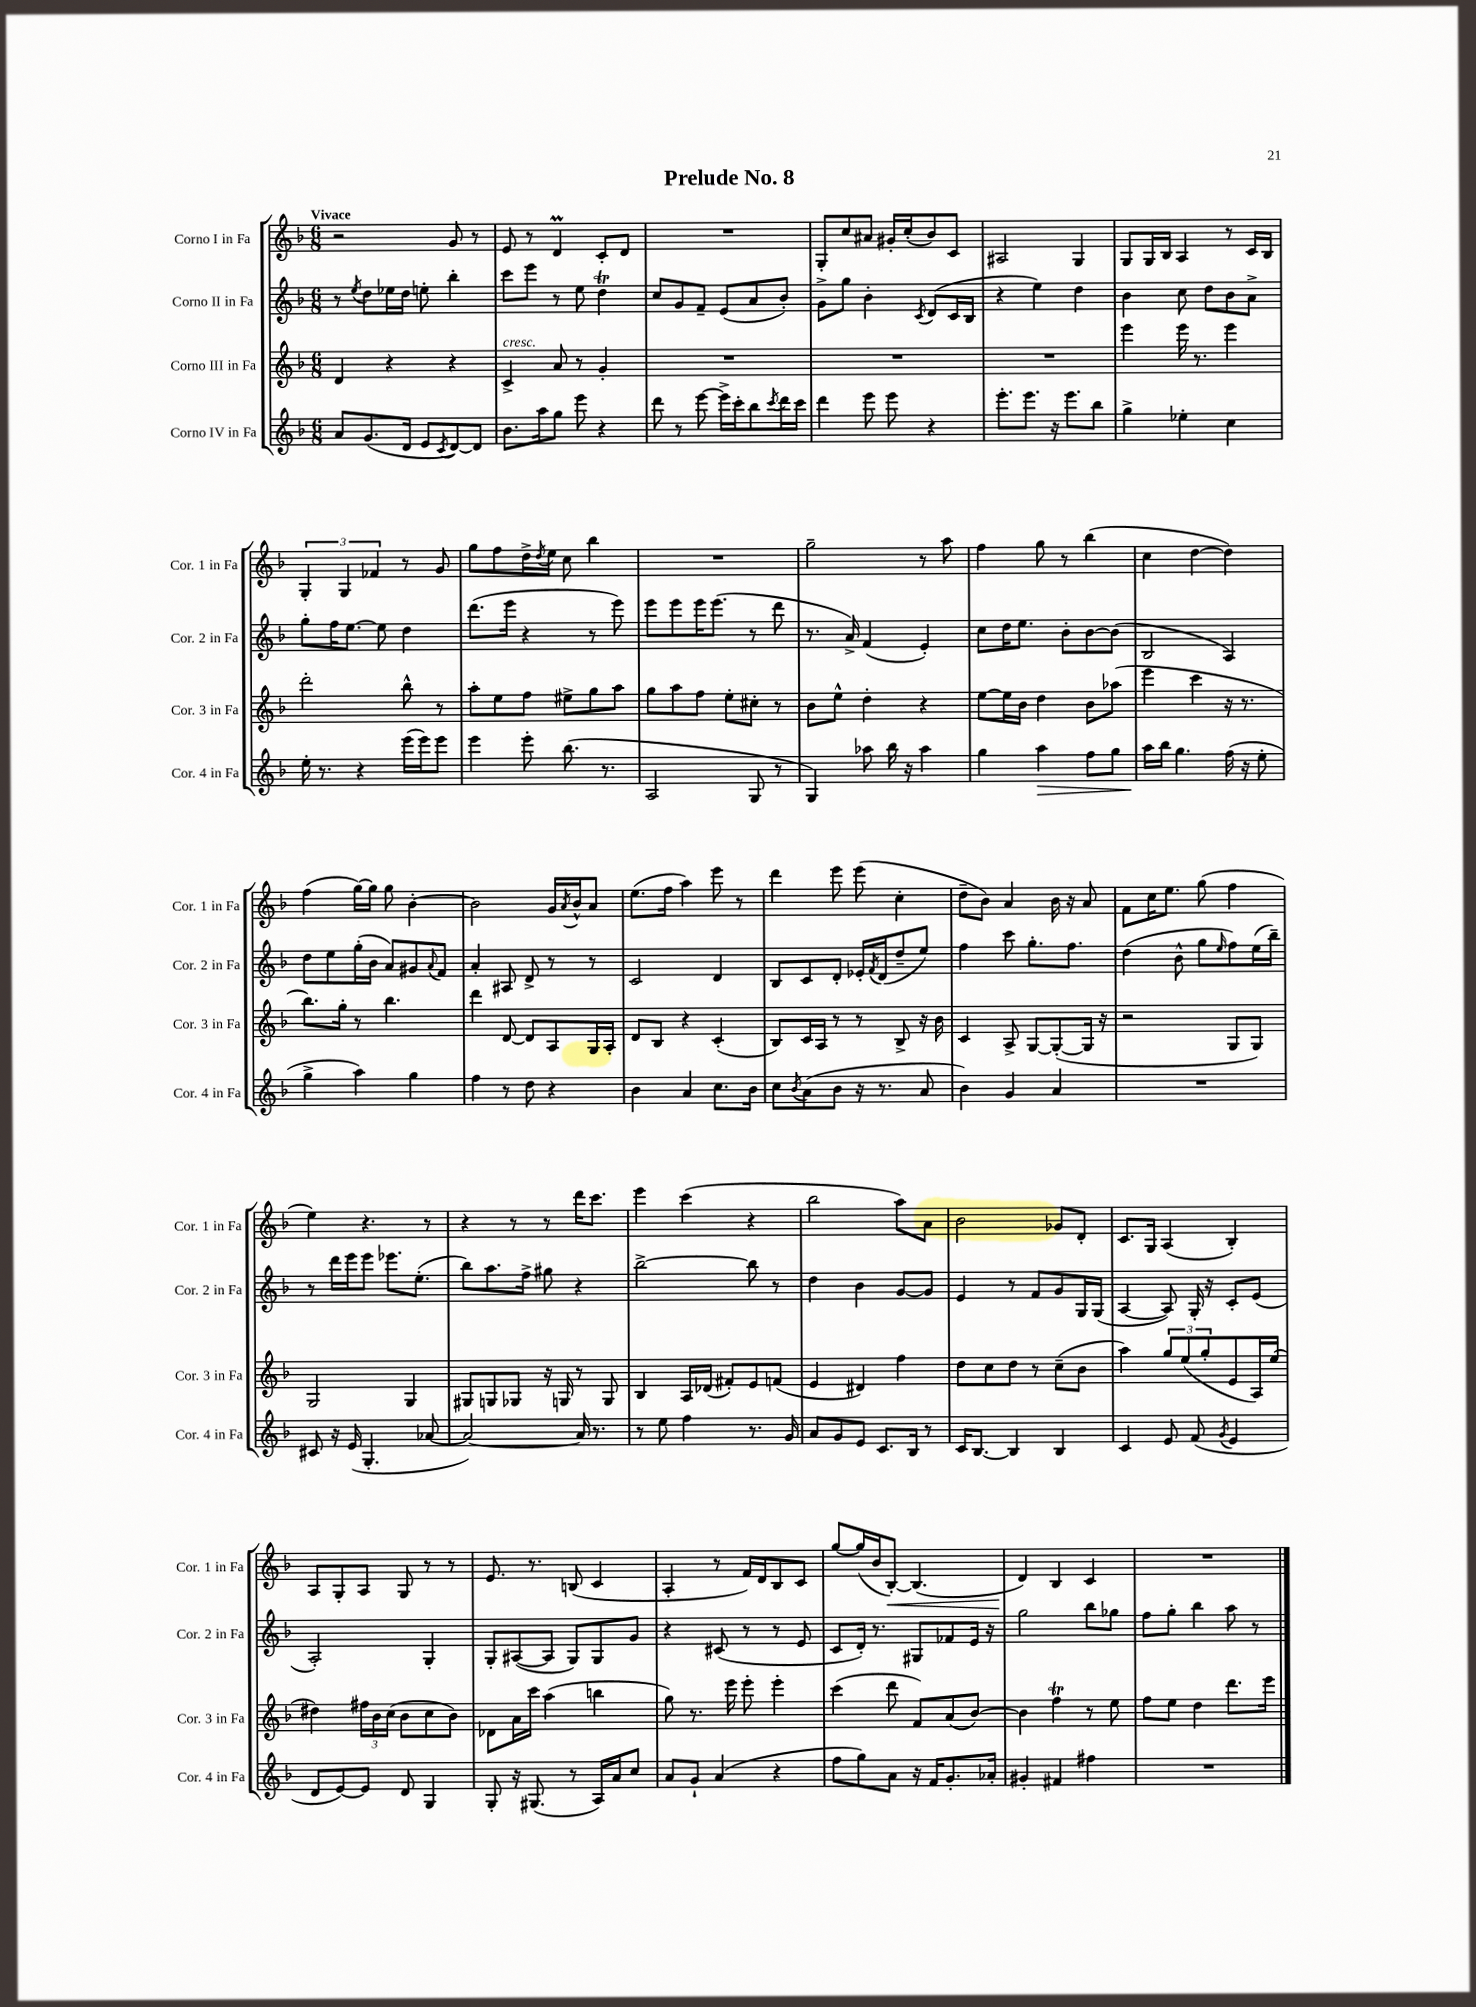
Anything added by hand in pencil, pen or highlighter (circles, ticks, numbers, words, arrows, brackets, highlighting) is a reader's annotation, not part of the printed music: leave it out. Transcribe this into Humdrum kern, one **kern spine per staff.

**kern	**kern	**kern	**kern
*staff4	*staff3	*staff2	*staff1
*clefG2	*clefG2	*clefG2	*clefG2
*k[b-]	*k[b-]	*k[b-]	*k[b-]
*M6/8	*M6/8	*M6/8	*M6/8
8a	4d	8r	2r
.	.	8qee	.
(8.g	.	8dd	.
.	4r	16ee-	.
16d	.	16dd	.
8e	.	8ee'	.
8qc	.	.	.
[8d)	4r	4bb-'	8g
8d]	.	.	8r
=	=	=	=
8.b-	4c^	8ccc	8e
.	.	8eee	8r
16aa	.	.	.
8gg	8a	8r	4d
8eee	8r	8ee	.
4r	4g'	4dd	8c'
.	.	.	8d
=	=	=	=
8ddd	2.r	8cc	2.r
8r	.	8g	.
[8eee	.	8f~	.
16eee^]	.	(8e	.
16ccc'	.	.	.
8bb-	.	8a	.
8qccc	.	.	.
16ddd	.	8b-')	.
16ccc	.	.	.
=	=	=	=
4ddd	2.r	8g^	8G'
.	.	8gg	8cc
8eee	.	4b-'	8a#
8eee	.	.	16g#'
.	.	.	(16cc'
.	.	8qc	.
4r	.	(8d	8b-)
.	.	16c	8c
.	.	16B-	.
=	=	=	=
8.eee'	2.r	4r	2A#
8.eee	.	.	.
.	.	4ee)	.
16r	.	.	.
8.eee	.	.	.
.	.	4dd	4G
8bb-	.	.	.
=	=	=	=
4gg^	4eee	4b-	8G
.	.	.	16G
.	.	.	16B-
4ee-'	16eee	8cc	4A
.	8.r	.	.
.	.	8dd	.
4cc	4eee	8b-	8r
.	.	8a^	16c
.	.	.	16B-
=	=	=	=
16ee'	2ddd'	8gg'	6G'
8.r	.	.	.
.	.	16ff	.
.	.	.	6G
.	.	[8.ee	.
4r	.	.	.
.	.	.	6f-
.	.	8ee]	.
(16eee	8bb-^^	4dd	8r
16eee)	.	.	.
8eee	8r	.	8g
=	=	=	=
4eee	8aa'	(8.ddd	8gg
.	8ee	.	8ff
.	.	16eee	.
8eee'	8ff	4r	16dd^
.	.	.	8qdd
.	.	.	16ee
(8.bb-	8ee#^	.	8cc
.	8gg	8r	4bb-
8.r	.	.	.
.	8aa	8eee)	.
=	=	=	=
2A	8gg	8eee	2.r
.	8aa	8eee	.
.	8ff	16eee	.
.	.	(8.eee	.
.	8ee'	.	.
8G	8cc#'	8r	.
8r	8r	8ddd	.
=	=	=	=
4G)	8b-	8.r	2gg~
.	8ee^^	.	.
.	.	16a^)	.
8aa-	4dd'	(4f	.
16bb-	.	.	.
16r	.	.	.
4aa-	4r	4e')	8r
.	.	.	8aa
=	=	=	=
4gg	[8ee	8cc	4ff
.	16ee]	16dd	.
.	16b-	8.ee	.
4aa	4dd	.	8gg
.	.	8b-'	8r
8ff	8b-	[8b-	(4bb-
8gg	(8aa-	(8b-]	.
=	=	=	=
16aa	4eee	2B-	4cc
16bb-	.	.	.
4.gg	.	.	.
.	4ccc	.	[4dd
(16ff	16r	4A)	4dd])
16r	8.r	.	.
8ee'	.	.	.
=	=	=	=
4gg^	8.bb-)	8dd	(4ff
.	.	8ee	.
.	16gg'	.	.
4aa)	8r	(16gg'	[16gg)
.	.	16b-	16gg]
.	4.bb-	8a)	8gg
4gg	.	8g#	[4b-'
.	.	8qqa	.
.	.	8f	.
=	=	=	=
4ff	4ddd	4a'	2b-]
8r	[8d	8A#	.
8dd	8d]	8d^	.
4r	8A	8r	16g
.	.	.	8qa
.	.	.	16b-^^
.	16G	8r	8a
.	16A'	.	.
=	=	=	=
4b-	8d	2c	(8.ee
.	8B-	.	.
.	.	.	16ff
4a	4r	.	4aa)
8.cc	(4c'	4d	8eee
.	.	.	8r
16b-	.	.	.
=	=	=	=
8cc	8B-)	8B-	4ddd
8qb-	.	.	.
(8a	16c	8c	.
.	16A	.	.
8b-	8r	8d'	8eee
16r	8r	16e-'	(8eee
.	.	8qf	.
8.r	.	(16d	.
.	8B-^	8dd~	4cc'
8a	16r	8ee)	.
.	16b-	.	.
=	=	=	=
4b-)	4c	4ff	8dd~
.	.	.	8b-)
4g	8A^	8ccc	4a
.	[8G	8.gg'	.
4a	(8G'_	.	16b-
.	.	8.ff	16r
.	16G]	.	8a
.	16r	.	.
=	=	=	=
2.r	2r	(4dd	8f
.	.	.	16cc
.	.	.	8.ee
.	.	8b-^^	.
.	.	8gg	(8gg
.	.	16qqee	.
.	8G	8ff)	4ff
.	8G)	(16ee	.
.	.	16bb-~)	.
=	=	=	=
8c#	2G	8r	4ee)
16r	.	16ddd	.
(16e	.	16eee	.
4.G'	.	8eee	4.r
.	.	8.eee-	.
.	4G	.	.
.	.	(8.ee'	.
[8a-	.	.	8r
=	=	=	=
2a-_)	8G#	8bb-)	4r
.	8G	8.aa	.
.	8G-	.	8r
.	.	16ff^	.
.	16r	8gg#	8r
.	16G	.	.
16a-]	8r	4r	16ddd
8.r	.	.	8.ccc
.	8G	.	.
=	=	=	=
8r	4B-	[2bb-^	4eee
8ee	.	.	.
4ff	16A	.	(4ccc
.	(16d-	.	.
.	8f#')	.	.
8.r	8e	8bb-]	4r
.	(8f	8r	.
16g	.	.	.
=	=	=	=
8a	4e	4dd	2bb-
8g	.	.	.
8e	4d#)	4b-	.
8.c	.	.	.
.	4ff	[8g	8aa)
16B-	.	.	.
8r	.	8g]	8a
=	=	=	=
16c	8dd	4e	2b-
[8.B-	.	.	.
.	8cc	.	.
4B-]	8dd	8r	.
.	8r	8f	.
4B-	(8cc~	8g	8g-
.	8b-	16G	8d'
.	.	(16G	.
=	=	=	=
4c	4aa)	[4A	8.c
.	.	.	16G
8e	12gg	8A])	(4A
.	(12ee	.	.
(8f	.	16G'	.
.	12gg'	.	.
.	.	16r	.
8qg	.	.	.
4e	8e	8c'	4B-')
.	16A)	(8e	.
.	(16ee	.	.
=	=	=	=
8d	4dd#)	2A')	8A
[8e)	.	.	8G'
8e]	24ff#	.	8A
.	24b-	.	.
.	(24cc	.	.
8d	8b-	.	8G
4G	8cc	4G'	8r
.	8b-)	.	8r
=	=	=	=
8G'	8d-	8G'	8.e
16r	16a	([8A#	.
(8.G#	16ccc	.	8.r
.	(4aa	8A#]	.
8r	.	8G)	(8B
16A)	4bb	8G	4c
16a	.	.	.
8cc	.	8g	.
=	=	=	=
8a	8gg)	4r	4A'
8g`	8.r	.	.
(4a	.	(8c#	8r
.	16eee	.	.
.	8eee'	8r	16f)
.	.	.	16d
4r	4eee'	8r	8B-
.	.	8e	8c
=	=	=	=
8ff	(4ccc	8c	[8gg
8gg)	.	16d')	(16gg]
.	.	8.r	16b-
8a	8ddd	.	[8B-')
16r	8f)	8G#	(4.B-]
16f	.	.	.
8.g'	(8a	8f-	.
.	[8b-)	16e	.
16a-'	.	16r	.
=	=	=	=
4g#'	4b-]	2gg	4d)
4f#	4ff	.	4B-
4ff#	8r	8bb-	4c
.	8ee	8gg-	.
=	=	=	=
2.r	8ff	8ff	2.r
.	8ee	8gg'	.
.	4dd	4bb-	.
.	8.ddd	8aa	.
.	.	8r	.
.	16eee	.	.
==	==	==	==
*-	*-	*-	*-
